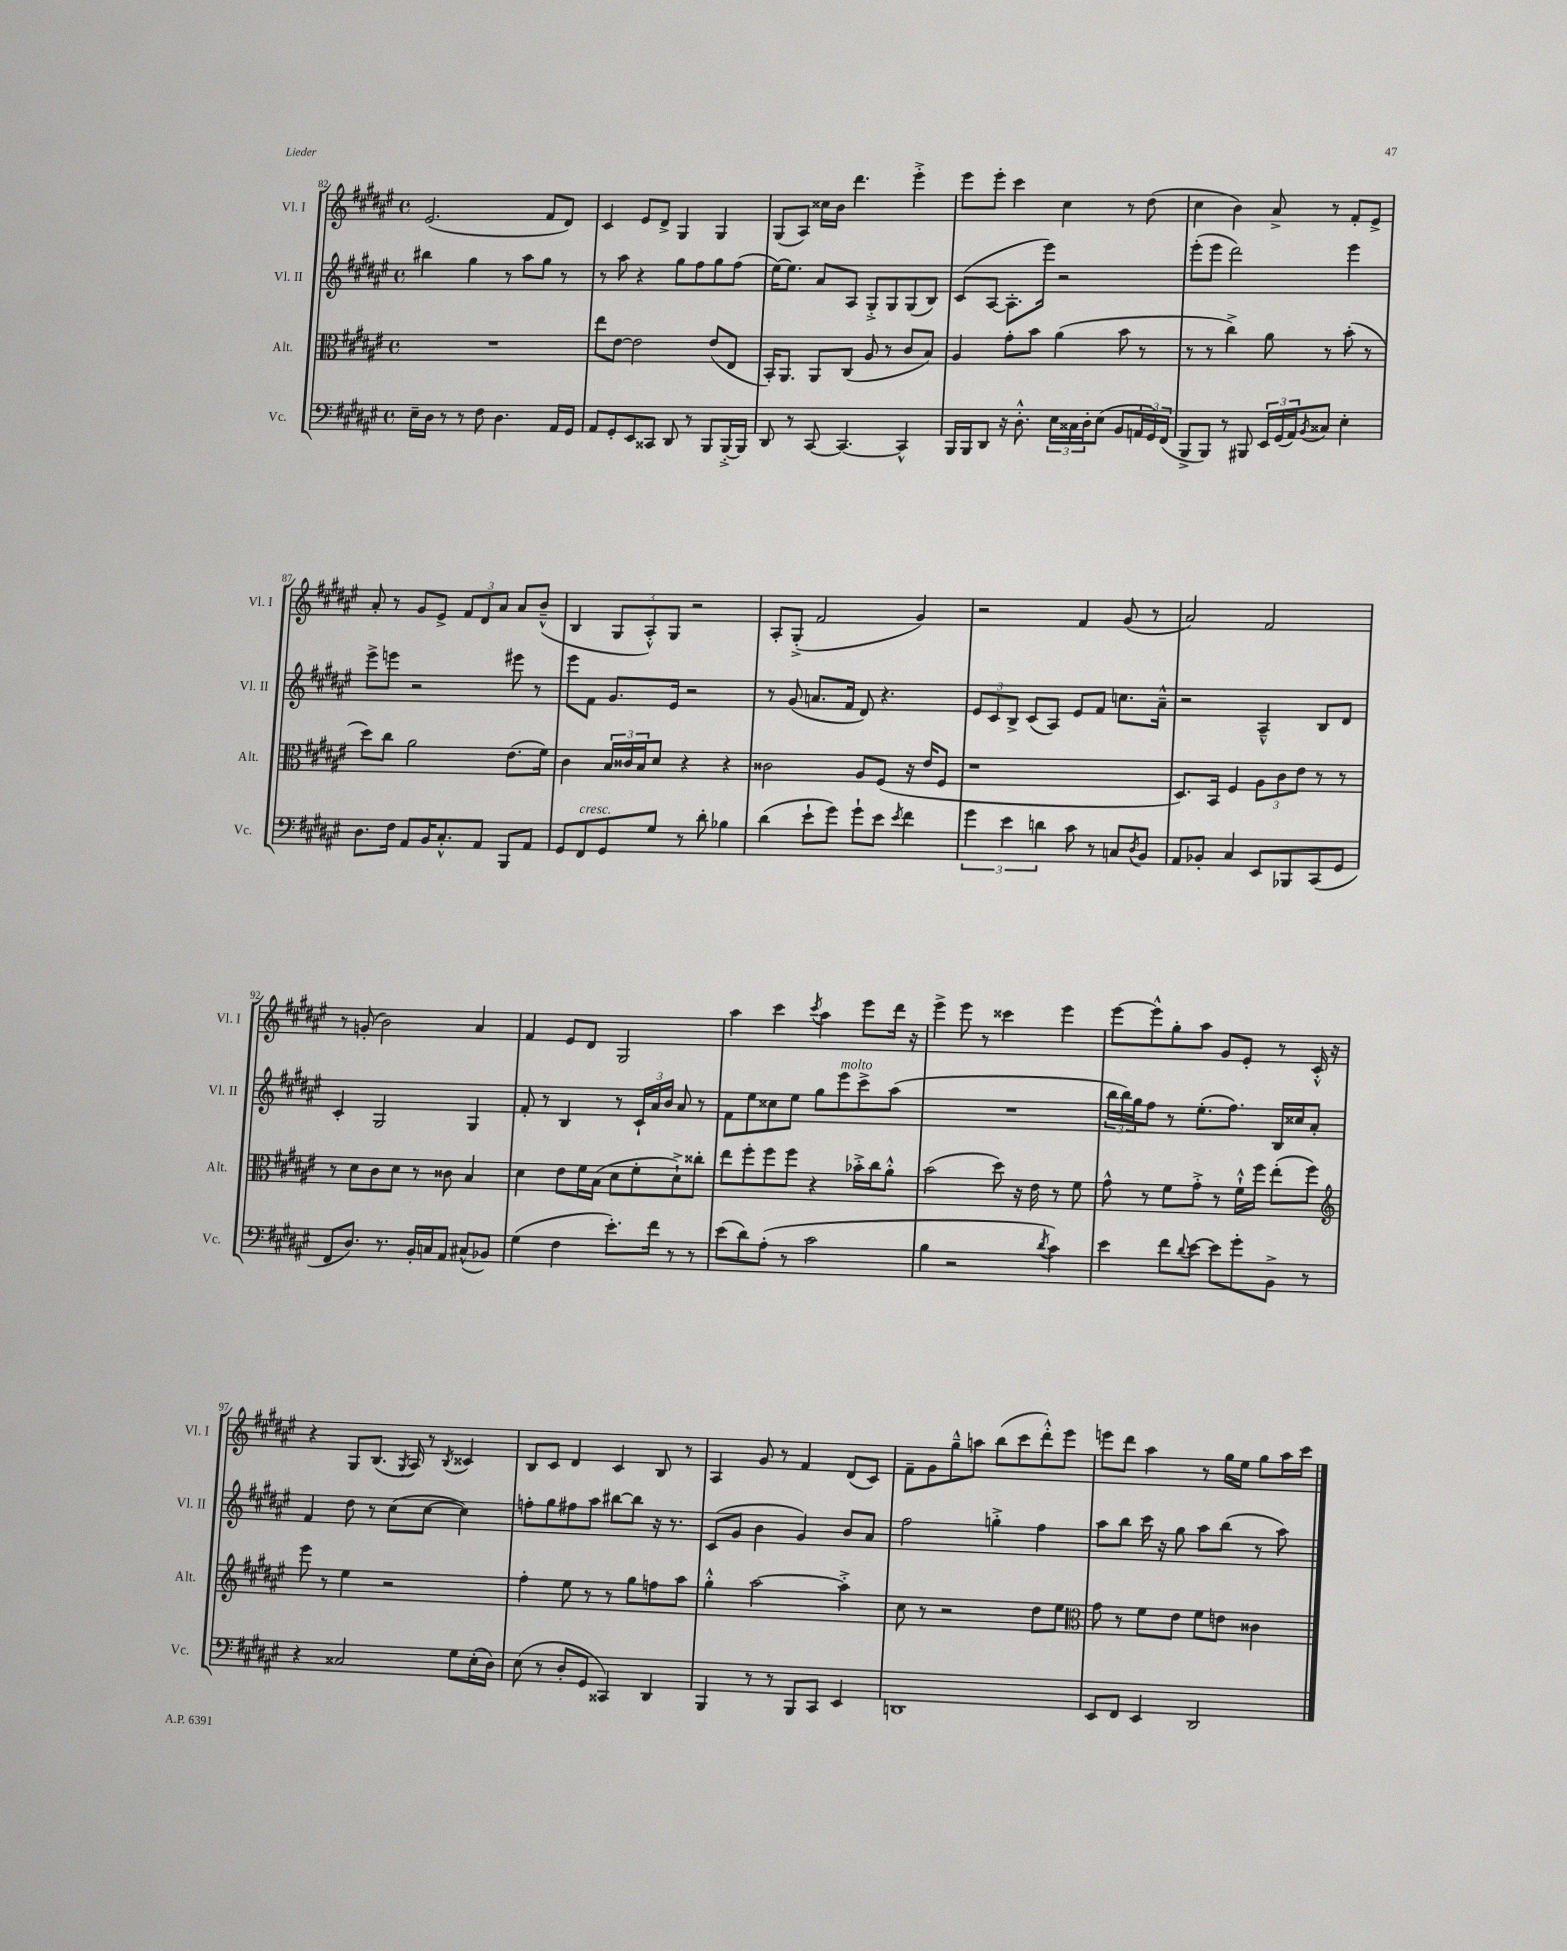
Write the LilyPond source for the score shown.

<<
\new StaffGroup <<
\new Staff = "s0" \with { instrumentName = "Vl. I" shortInstrumentName = "Vl. I" } {
    \clef treble \key fis \major \defaultTimeSignature \time 4/4
    eis'2.( fis'8 dis'8) |
    cis'4 eis'8 dis'8-> gis4 gis4 |
    gis8( ais8) cisis''16 b'16 dis'''4. eis'''4-.-> |
    eis'''8 eis'''8-. cis'''4 cis''4 r8 dis''8( |
    cis''4 b'4) ais'8-> r8 fis'8-. eis'8-> |
    ais'8-. r8 gis'8 eis'8-> \tuplet 3/2 { fis'8 dis'8 ais'8 } ais'8 b'8---^( |
    b4 \tuplet 3/2 { gis8 ais8-.-^) gis8 } r2 |
    ais8-. gis8-.->( fis'2 gis'4) |
    r2 fis'4 gis'8( r8 |
    ais'2) fis'2 |
    r8 g'8-.( b'2) ais'4 |
    fis'4 eis'8 dis'8 gis2 |
    ais''4 cis'''4 \acciaccatura { cis'''8 } ais''4 eis'''8 dis'''16 r16 |
    eis'''4-> eis'''8 r8 cisis'''4 eis'''4 |
    eis'''8~ eis'''8-^ gis''8-. ais''8 gis'8 eis'8-. r8 cis'16-.-^ r16 |
    r4 gis8 b8.( \acciaccatura { gis8 } ais16) r8 \acciaccatura { b8 } cisis'4 |
    b8 cis'8 dis'4 cis'4 b8 r8 |
    ais4 gis'8 r8 fis'4 dis'8( cis'8) |
    fis'8-- gis'8 gis''8---^ a''8 b''8( cis'''8 dis'''8-.-^) eis'''8 |
    e'''8 dis'''8 ais''4 r8 gis''16 eis''16 gis''8 ais''16 cis'''16 \bar "|." |
}
\new Staff = "s1" \with { instrumentName = "Vl. II" shortInstrumentName = "Vl. II" } {
    \clef treble \key fis \major \defaultTimeSignature \time 4/4
    bis''4 gis''4 r8 ais''8 gis''8 r8 |
    r8 ais''8 r4 gis''8 fis''8 gis''8 fis''8( |
    eis''16~) eis''8. ais'8 ais8 gis8-.-> gis8 gis8( b8) |
    cis'8( ais8~ ais8.-. eis'''16) r2 |
    eis'''8-.( eis'''8 dis'''2) eis'''4 |
    eis'''8-> e'''8 r2 eis'''8 r8 |
    eis'''8 fis'8 gis'8. eis'16 r2 |
    r8 gis'8( a'8. fis'16 dis'8) r4. |
    \tuplet 3/2 { eis'8 cis'8 b8-> } cis'8( ais8) eis'8 fis'8 c''8. ais'16---^ |
    r2 ais4---^ b8 dis'8 |
    cis'4-. gis2 gis4 |
    fis'8-. r8 b4 r8 \tuplet 3/2 { cis'16-! ais'16 b'16 } ais'8 r8 |
    fis'8 eis''8 cisis''8 eis''8 gis''8 eis'''8^\markup { \italic "molto" } cis'''8-> ais''8( |
    R1 |
    \tuplet 3/2 { b''16 b''16) gis''16 } fis''8 r8 eis''8.-.( fis''8.) b16 cisis''16 ais'8-. |
    fis'4 dis''8 r8 cis''8( cis''8~ cis''4) |
    f''8-. gis''8 fis''8 ais''8 bis''8~ bis''8 r16 r8. |
    cis'8( gis'8 b'4 gis'4) b'8 ais'8 |
    fis''2 g''4-.-> fis''4 |
    ais''8 b''8 cis'''16 r16 gis''8 ais''8 b''8( r8 ais''8) \bar "|." |
}
\new Staff = "s2" \with { instrumentName = "Alt." shortInstrumentName = "Alt." } {
    \clef alto \key fis \major \defaultTimeSignature \time 4/4
    R1 |
    eis''8 eis'8~ eis'2 eis'8( eis8 |
    b,16-.) ais,8. ais,8 cis8( ais8 r8 cis'8 b8) |
    ais4 gis'8-. b'8 ais'4( b'8 r8 |
    r8 r8 cis''4->) ais'8 r8 b'8-.( r8 |
    dis''8) cis''8 ais'2 eis'8.( fis'16) |
    cis'4 \tuplet 3/2 { b16 cisis'16 b16 } dis'8 r4 r4 |
    cisis'2 ais8 fis8( r16 eis'16 fis8 |
    r1 |
    dis8.) b,16 fis4 \tuplet 3/2 { ais8 cis'8 eis'8 } r8 r8 |
    r8 dis'8 cis'8 dis'8 r8 cisis'8 b4 |
    dis'4 eis'8 fis'16 b16( dis'8 fis'8-. dis'8-!->) cisis''8-. |
    eis''8 fis''8-. fis''8 fis''8 r4 bes'16-.-> cis''16 ais'8-.-^ |
    b'2( dis''8) r16 eis'16 r8 fis'8 |
    gis'8-^ r8 fis'8 gis'8-.-> r8 fis'16-!-^ fis''16 eis''8-.( fis''8) |
    \clef treble eis'''8 r8 eis''4 r2 |
    fis''4-. eis''8 r8 r8 gis''8 f''8 ais''8 |
    gis''4-.-^ ais''2~ ais''4-.-> |
    cis''8 r8 r2 dis''8 eis''8 |
    \clef alto gis'8 r8 fis'8 eis'8 fis'8 e'8 cisis'4 \bar "|." |
}
\new Staff = "s3" \with { instrumentName = "Vc." shortInstrumentName = "Vc." } {
    \clef bass \key fis \major \defaultTimeSignature \time 4/4
    eis16-- dis16 r8 r8 fis8 dis4. ais,16 gis,16 |
    ais,8 gis,8-. eis,8 cisis,8 dis,8 r8 b,,8 b,,16~-.-> b,,16 |
    dis,8 r8 cis,8~ cis,4.~ cis,4-^ |
    b,,16 b,,16 dis,8 r16 dis8.-.-^ \tuplet 3/2 { eis16 cisis16 dis16-. } eis8( b,8 \tuplet 3/2 { a,16 gis,16) fis,16( } |
    b,,8-> b,,8) r8 bis,,8 \tuplet 3/2 { eis,16 gis,16( ais,16) } \acciaccatura { b,8 } cisis8 eis4-. |
    dis8. fis16 ais,8 b,16 cis8.-.-^ ais,8 b,,8 ais,8 |
    gis,8 fis,8^\markup { \italic "cresc." } gis,8 gis8 r8 dis'8-. bes4 |
    dis'4( eis'8-! gis'8) gis'8-! eis'8 \acciaccatura { eis'8 } fis'4 |
    \tuplet 3/2 { gis'4 eis'4 d'4 } cis'8 r8 c8 \acciaccatura { dis8 } b,8 |
    ais,8 bes,8-. cis4 eis,8 bes,,8 cis,8( gis,8 |
    fis,8 dis8.) r8. b,16-. c16 ais,8 cis8-^( bes,8) |
    gis4( fis4 eis'8.-.) fis'16 r8 r8 |
    eis'8( dis'8) ais8-.( r8 cis'2 |
    b4 r2 \acciaccatura { dis'8 } cis'4) |
    eis'4 fis'8 \appoggiatura { dis'8 } eis'8~ eis'8 gis'8-. b,8-> r8 |
    r4 cisis2 gis8 eis16-.( dis16) |
    eis8( r8 dis8-. gis,8 cisis,4) dis,4 |
    b,,4 r8 r8 b,,8 cis,8 eis,4 |
    d,1 |
    eis,8 fis,8 eis,4 dis,2 \bar "|." |
}
>>
>>
\layout { \context { \Score currentBarNumber = #82 } }
